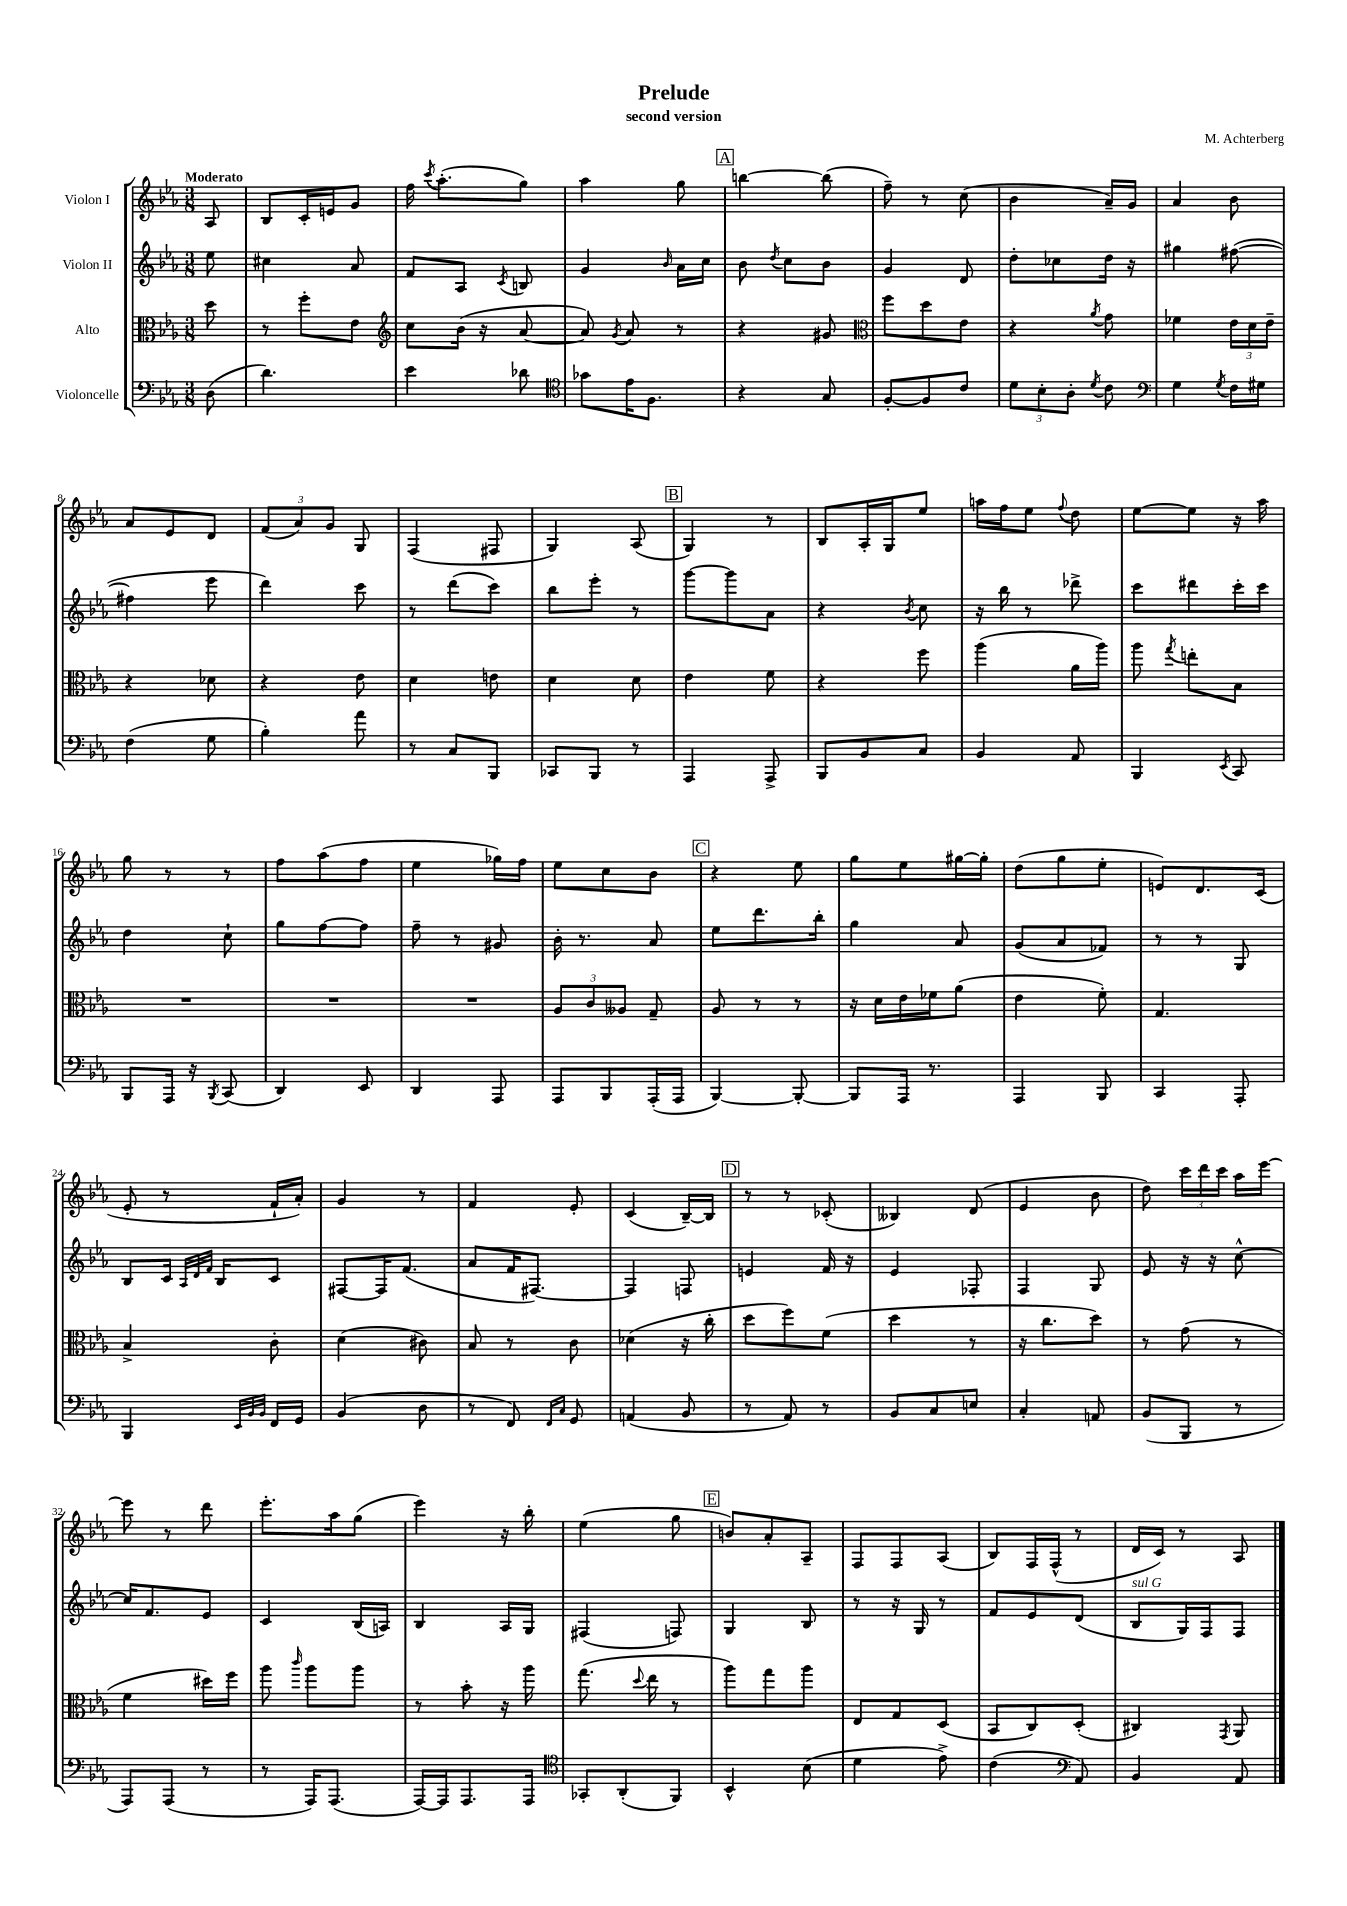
\header { title = "Prelude" composer = "M. Achterberg" subtitle = "second version" }
<<
\new StaffGroup <<
\new Staff = "s0" \with { instrumentName = "Violon I" } {
    \clef treble \key ees \major \numericTimeSignature \time 3/8 \partial 8 \tempo "Moderato"
    \autoBeamOff aes8 |
    bes8[ c'16-. e'16 g'8] |
    f''16 \acciaccatura { c'''8 } aes''8.[-.( g''8]) |
    aes''4 g''8 |
    \mark \markup { \box "A" } b''4~ b''8( |
    f''8--) r8 c''8( |
    bes'4 aes'16[--) g'16] |
    aes'4 bes'8 |
    aes'8[ ees'8 d'8] |
    \tuplet 3/2 { f'8[( aes'8) g'8] } g8 |
    f4( fis8 |
    g4) aes8( |
    \mark \markup { \box "B" } g4) r8 |
    bes8[ aes16-. g16 ees''8] |
    a''16[ f''16 ees''8] \appoggiatura { f''8 } d''8 |
    ees''8[~ ees''8] r16 aes''16 |
    g''8 r8 r8 |
    f''8[ aes''8( f''8] |
    ees''4 ges''16[) f''16] |
    ees''8[ c''8 bes'8] |
    \mark \markup { \box "C" } r4 ees''8 |
    g''8[ ees''8 gis''16~ gis''16]-. |
    d''8[( g''8 ees''8]-. |
    e'8[) d'8. c'16]( |
    ees'8-. r8 f'16[-! aes'16]-.) |
    g'4 r8 |
    f'4 ees'8-. |
    c'4( bes16[~--) bes16] |
    \mark \markup { \box "D" } r8 r8 ces'8-.( |
    beses4) d'8( |
    ees'4 bes'8 |
    d''8) \tuplet 3/2 { c'''16[ d'''16 c'''16] } aes''16[ ees'''16]~ |
    ees'''8 r8 d'''8 |
    ees'''8.[-. aes''16 g''8]( |
    ees'''4) r16 bes''16-. |
    ees''4( g''8 |
    \mark \markup { \box "E" } b'8[) aes'8-. aes8]-- |
    f8[ f8 aes8]( |
    bes8[) f16 f16]-^( r8 |
    d'16[ c'16]) r8 aes8 \bar "|." |
}
\new Staff = "s1" \with { instrumentName = "Violon II" } {
    \clef treble \key ees \major \numericTimeSignature \time 3/8 \partial 8
    \autoBeamOff ees''8 |
    cis''4 aes'8 |
    f'8[ aes8] \acciaccatura { c'8 } b8 |
    g'4 \grace { bes'16 } aes'16[ c''16] |
    \mark \markup { \box "A" } bes'8 \acciaccatura { d''8 } c''8[ bes'8] |
    g'4 d'8 |
    d''8[-. ces''8 d''16] r16 |
    gis''4 fis''8~( |
    fis''4 ees'''8 |
    d'''4) c'''8 |
    r8 d'''8[( c'''8]) |
    bes''8[ ees'''8]-. r8 |
    \mark \markup { \box "B" } g'''8[~ g'''8 aes'8] |
    r4 \acciaccatura { bes'8 } c''8 |
    r16 bes''16 r8 des'''8-> |
    c'''8[ dis'''8 c'''16-. c'''16] |
    d''4 c''8-! |
    g''8[ f''8~ f''8] |
    f''8-- r8 gis'8 |
    bes'16-. r8. aes'8 |
    \mark \markup { \box "C" } ees''8[ d'''8. bes''16]-. |
    g''4 aes'8 |
    g'8[( aes'8 fes'8]) |
    r8 r8 g8 |
    bes8[ c'16] \grace { aes32[ d'32 f'32] } bes16[ c'8] |
    fis8[~ fis16 f'8.]( |
    aes'8[ f'16 fis8.]~) |
    fis4 f8 |
    \mark \markup { \box "D" } e'4 f'16 r16 |
    ees'4 fes8-. |
    f4 g8 |
    ees'8 r16 r16 c''8~-^ |
    c''16[ f'8. ees'8] |
    c'4 bes16[( a16]) |
    bes4 aes16[ g16] |
    fis4( f8) |
    \mark \markup { \box "E" } g4 bes8 |
    r8 r16 g16 r8 |
    f'8[ ees'8 d'8]( |
    bes8[^\markup { \italic "sul G" } g16) f16 f8] \bar "|." |
}
\new Staff = "s2" \with { instrumentName = "Alto" } {
    \clef alto \key ees \major \numericTimeSignature \time 3/8 \partial 8
    \autoBeamOff d''8 |
    r8 f''8[-. ees'8] |
    \clef treble c''8[ bes'16]( r16 aes'8~ |
    aes'8) \acciaccatura { g'8 } aes'8 r8 |
    \mark \markup { \box "A" } r4 gis'8 |
    \clef alto f''8[ d''8 ees'8] |
    r4 \acciaccatura { aes'8 } g'8 |
    fes'4 \tuplet 3/2 { ees'16[ d'16 ees'16]-- } |
    r4 des'8 |
    r4 ees'8 |
    d'4 e'8 |
    d'4 d'8 |
    \mark \markup { \box "B" } ees'4 f'8 |
    r4 f''8 |
    aes''4( aes'16[ aes''16]) |
    aes''8 \acciaccatura { g''8 } e''8[-. bes8] |
    R4. |
    R4. |
    R4. |
    \tuplet 3/2 { aes8[ c'8 aeses8] } g8-- |
    \mark \markup { \box "C" } aes8 r8 r8 |
    r16 d'16[ ees'16 fes'16 aes'8]( |
    ees'4 f'8-.) |
    g4. |
    bes4-> c'8-. |
    d'4( cis'8) |
    bes8 r8 c'8 |
    des'4( r16 c''16-. |
    \mark \markup { \box "D" } d''8[ f''8) f'8]( |
    d''4 r8 |
    r16 c''8.[ d''8]) |
    r8 g'8( r8 |
    f'4 dis''16[) f''16] |
    aes''8 \grace { c'''16 } aes''8[ aes''8] |
    r8 bes'8-. r16 aes''16 |
    g''8.( \appoggiatura { d''8 } ees''16 r8 |
    \mark \markup { \box "E" } aes''8[) g''8 aes''8] |
    ees8[ g8 d8]( |
    bes,8[ c8) d8]-.( |
    cis4) \acciaccatura { g,8 } aes,8 \bar "|." |
}
\new Staff = "s3" \with { instrumentName = "Violoncelle" } {
    \clef bass \key ees \major \numericTimeSignature \time 3/8 \partial 8
    \autoBeamOff d8( |
    d'4.) |
    ees'4 des'8 |
    \clef tenor ges'8[ ees'16 f8.] |
    \mark \markup { \box "A" } r4 g8 |
    f8[~-. f8 c'8] |
    \tuplet 3/2 { d'8[ bes8-. aes8]-. } \acciaccatura { d'8 } c'8 |
    \clef bass g4 \acciaccatura { g8 } f16[ gis16] |
    f4( g8 |
    bes4-.) aes'8 |
    r8 c8[ bes,,8] |
    ces,8[ bes,,8] r8 |
    \mark \markup { \box "B" } aes,,4 aes,,8-> |
    bes,,8[ bes,8 c8] |
    bes,4 aes,8 |
    bes,,4 \acciaccatura { ees,8 } c,8 |
    bes,,8[ aes,,16] r16 \acciaccatura { bes,,8 } c,8( |
    d,4) ees,8 |
    d,4 aes,,8 |
    aes,,8[ bes,,8 aes,,16-.( aes,,16] |
    \mark \markup { \box "C" } bes,,4~) bes,,8~-. |
    bes,,8[ aes,,16] r8. |
    aes,,4 bes,,8 |
    c,4 aes,,8-. |
    bes,,4 \grace { ees,32[ bes,32 bes,32] } f,16[ g,16] |
    bes,4( d8 |
    r8 f,8) \grace { f,16[ c16] } g,8 |
    a,4( bes,8 |
    \mark \markup { \box "D" } r8 aes,8) r8 |
    bes,8[ c8 e8] |
    c4-. a,8 |
    bes,8[( bes,,8] r8 |
    aes,,8[) aes,,8]( r8 |
    r8 aes,,16[) aes,,8.]( |
    aes,,16[~) aes,,16 aes,,8. aes,,16] |
    \clef tenor ges,8[-. aes,8-.( f,8]) |
    \mark \markup { \box "E" } bes,4-^ bes8( |
    d'4 ees'8->) |
    c'4( \clef bass aes,8) |
    bes,4 aes,8 \bar "|." |
}
>>
>>
